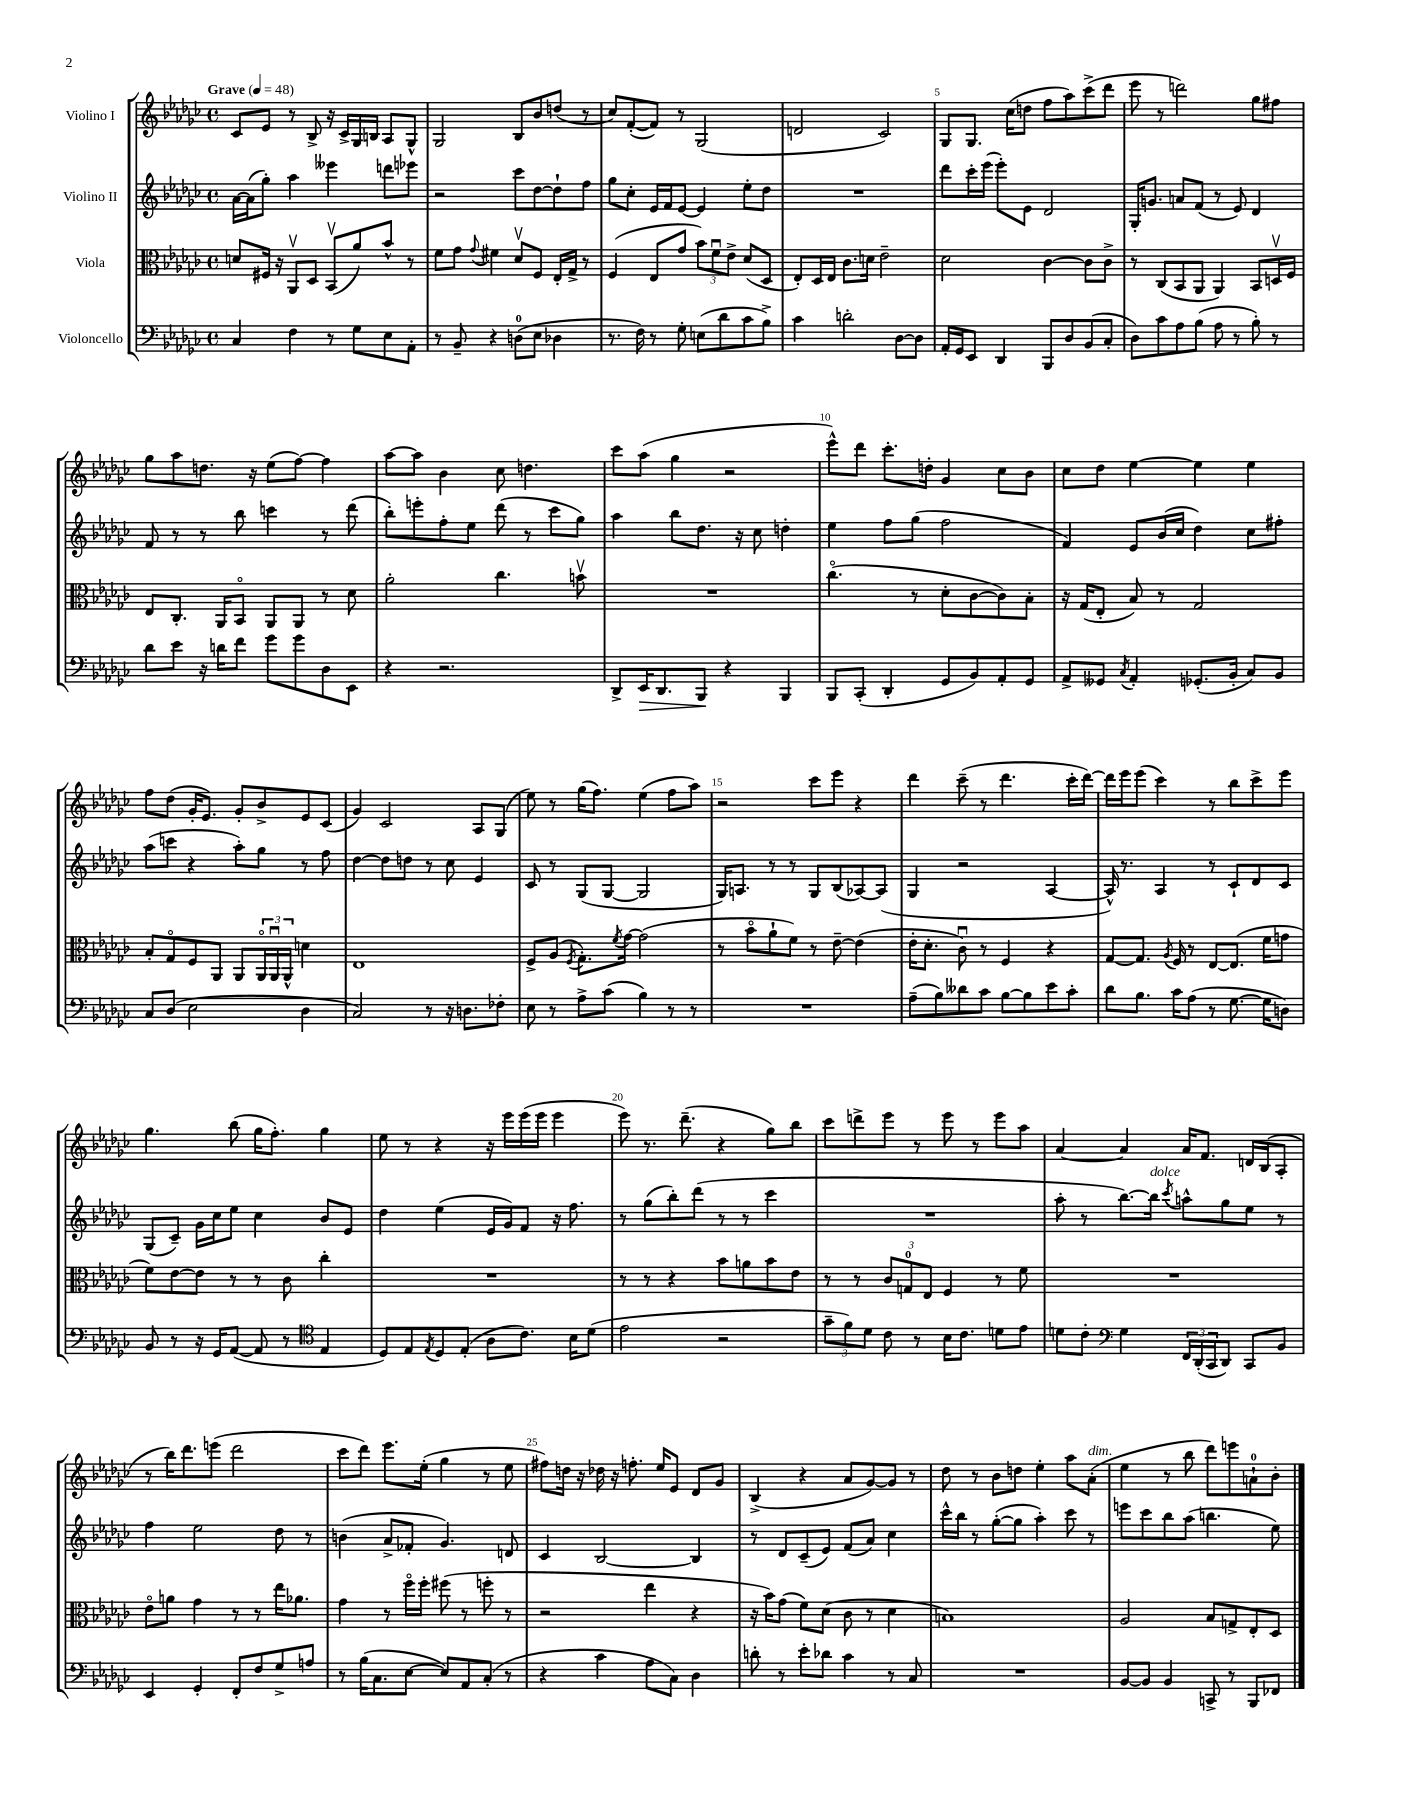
<<
\new StaffGroup <<
\new Staff = "s0" \with { instrumentName = "Violino I" } {
    \clef treble \key ges \major \defaultTimeSignature \time 4/4 \tempo "Grave" 4 = 48
    ces'8 ees'8 r8 bes8-> r16 ces'16-> ges16 b16 aes8 ges8-^ |
    ges2 bes8 bes'8 d''8( r8 |
    ces''8) f'8~-.( f'8) r8 ges2( |
    d'2 ces'2) |
    ges8 ges8. ces''16( d''8 f''8 aes''8) ces'''8->( des'''8 |
    ees'''8 r8 d'''2) ges''8 fis''8 |
    ges''8 aes''8 d''8. r16 ees''8( f''8~) f''4 |
    aes''8~ aes''8 bes'4 ces''8 d''4. |
    ces'''8 aes''8( ges''4 r2 |
    ees'''8-^) des'''8 ces'''8.-. d''16-. ges'4 ces''8 bes'8 |
    ces''8 des''8 ees''4~ ees''4 ees''4 |
    f''8 des''8( ges'16-. ees'8.) ges'8-. bes'8-> ees'8 ces'8( |
    ges'4) ces'2 aes8 ges8( |
    ees''8) r8 ges''16( f''8.) ees''4( f''8 aes''8) |
    r2 ces'''8 ees'''8 r4 |
    des'''4 ces'''8--( r8 des'''4. ces'''16-. des'''16~) |
    des'''16 ees'''16 ees'''8( ces'''4) r8 bes''8 ces'''8-> ees'''8 |
    ges''4. bes''8( ges''16 f''8.-.) ges''4 |
    ees''8 r8 r4 r16 ees'''16 ees'''16( ees'''16 ees'''4 |
    ees'''8) r8. des'''8.--( r4 ges''8) bes''8 |
    ces'''8 d'''8-> ees'''8 r8 ees'''8 r8 ees'''8 aes''8 |
    aes'4~ aes'4 aes'16 f'8. d'16 bes16( aes8-. |
    r8 bes''16) des'''8. e'''8( des'''2 |
    ces'''8 des'''8) ees'''8. ees''16-.( ges''4 r8 ees''8 |
    fis''8) d''16 r16 des''16 r16 f''8.-. ees''16 ees'8 des'8 ges'8 |
    bes4->( r4 aes'8 ges'8~) ges'8 r8 |
    des''8 r8 bes'8 d''8 ees''4-. aes''8 aes'8-.^\markup { \italic "dim." }( |
    ees''4 r8 bes''8 des'''8) e'''8 a'8-0-! bes'8-. \bar "|." |
}
\new Staff = "s1" \with { instrumentName = "Violino II" } {
    \clef treble \key ges \major \defaultTimeSignature \time 4/4
    aes'16~ aes'16( ges''8-.) aes''4 eeses'''4 d'''8 ees'''8 |
    r2 ces'''8 des''8~ des''8-! f''8 |
    ges''8 ces''8-. ees'16 f'16 ees'8~ ees'4 ees''8-. des''8 |
    R1 |
    des'''8 ces'''16-. ees'''16( ees'''8-.) ees'8 des'2 |
    ges16-. g'8. a'8 f'8( r8 ees'8) des'4 |
    f'8 r8 r8 bes''8 c'''4 r8 des'''8( |
    bes''8-.) e'''8-. f''8-. ees''8 des'''8( r8 ces'''8 ges''8) |
    aes''4 bes''8 des''8. r16 ces''8 d''4-. |
    ees''4 f''8 ges''8( f''2 |
    f'4) ees'8 bes'16( ces''16 des''4) ces''8 fis''8-. |
    aes''8( c'''8 r4 aes''8-.) ges''8 r8 f''8 |
    des''4~ des''8 d''8 r8 ces''8 ees'4 |
    ces'8 r8 ges8( ges8~ ges2 |
    ges16) a8. r8 r8 ges8 bes8( aes8~) aes8( |
    ges4 r2 aes4~ |
    aes16-^) r8. aes4 r8 ces'8-! des'8 ces'8 |
    ges8( ces'8--) ges'16 ces''16 ees''8 ces''4 bes'8 ees'8 |
    des''4 ees''4( ees'16 ges'16) f'8 r16 f''8. |
    r8 ges''8( bes''8-.) des'''8( r8 r8 ces'''4 |
    R1 |
    aes''8-. r8 bes''8.~) bes''16^\markup { \italic "dolce" } \acciaccatura { ces'''8 } a''8-^ ges''8 ees''8 r8 |
    f''4 ees''2 des''8 r8 |
    b'4( aes'8-> fes'8-. ges'4.) d'8 |
    ces'4 bes2~ bes4 |
    r8 des'8 ces'8--( ees'8) f'8( aes'8) ces''4 |
    ces'''16-^ bes''16 r8 ges''8~-.( ges''8 aes''4-.) ces'''8 r8 |
    e'''8 ces'''8 bes''8 aes''8( b''4. ees''8) \bar "|." |
}
\new Staff = "s2" \with { instrumentName = "Viola" } {
    \clef alto \key ges \major \defaultTimeSignature \time 4/4
    d'8 fis16 r16 aes,8\upbow des8 bes,8\upbow( aes'8) bes'8-^ r8 |
    f'8 ges'8 \appoggiatura { ges'8 } fis'4 des'8\upbow f8 ees16-. ges16-> r8 |
    f4( ees8 ges'8 \tuplet 3/2 { bes'8) f'8\downbow ees'8-> } des'8( des8 |
    ees8-.) des16 ees16 ces'8. d'16 ees'2-- |
    des'2 ces'4~ ces'8 ces'8-> |
    r8 ces8( bes,8 aes,8 aes,4) bes,8 d16\upbow f16 |
    ees8 ces8.-. aes,16 bes,8\flageolet aes,8 aes,8 r8 des'8 |
    aes'2-. ces''4. b'8\upbow |
    R1 |
    ces''4.\flageolet( r8 des'8-. ces'8~ ces'8) bes8-. |
    r16 ges16( ees8-. bes8) r8 ges2 |
    bes8-. ges8\flageolet f8 aes,8 aes,8 \tuplet 3/2 { aes,16\flageolet aes,16\downbow aes,16-^ } d'4 |
    ees1 |
    f8-> aes8( \acciaccatura { f8 } ges8.-.) \acciaccatura { f'8 } ges'16~ ges'2( |
    r8 bes'8\flageolet aes'8-! f'8) r8 ees'8~-- ees'4( |
    ees'16-. des'8.-. ces'8\downbow) r8 f4 r4 |
    ges8~ ges8. \acciaccatura { aes8 } f16 r8 ees8~ ees8.( f'16 g'8 |
    f'8) ees'8~ ees'8 r8 r8 ces'8 ces''4-. |
    R1 |
    r8 r8 r4 bes'8 a'8 bes'8 ees'8 |
    r8 r8 \tuplet 3/2 { ces'8 g8-0 ees8 } f4 r8 f'8 |
    R1 |
    ees'8\flageolet a'8 ges'4 r8 r8 ees''16 aes'8. |
    ges'4 r8 f''16\flageolet f''16-. fis''8( r8 f''8-. r8 |
    r2 ees''4 r4 |
    r16 bes'16) ges'8( f'8) des'8( ces'8 r8 des'4 |
    b1) |
    aes2 bes8 g8-> ees8-. des8 \bar "|." |
}
\new Staff = "s3" \with { instrumentName = "Violoncello" } {
    \clef bass \key ges \major \defaultTimeSignature \time 4/4
    ces4 f4 r8 ges8 ees8 aes,8-. |
    r8 bes,8-- r4 d8-0( ees8 des4 |
    r8. f16) r8 ges8-. e8( des'8 ces'8 bes8->) |
    ces'4 d'2-. des8~ des8 |
    aes,16-. ges,16 ees,8 des,4 bes,,8 des8 bes,8( ces8-. |
    des8) ces'8 aes8 bes8( aes8 r8 bes8-.) r8 |
    des'8 ees'8 r16 d'16 f'8 ges'8 ges'8 des8 ees,8 |
    r4 r2. |
    des,8-> ees,16\> des,8. bes,,8\! r4 bes,,4 |
    bes,,8 ces,8-.( des,4-. ges,8 bes,8) aes,8-. ges,8 |
    aes,8-> geses,8 \acciaccatura { ces8 } aes,4-. ges,8.-.( bes,16-. ces8) bes,8 |
    ces8 des8( ees2 des4 |
    ces2) r8 r16 d8. fes8-. |
    ees8 r8 aes8-> ces'8( bes4) r8 r8 |
    R1 |
    aes8--( bes8) deses'8 ces'8 bes8~ bes8 ees'8 ces'8-. |
    des'8 bes8. ces'16 aes8( r8 ges8.~ ges16 d8) |
    bes,8 r8 r16 ges,16 aes,8~( aes,8 r8 \clef tenor ees4 |
    des8) ees8 \acciaccatura { ees8 } des8 ees8-.( aes8 ces'8.) bes16 des'8( |
    ees'2 r2 |
    \tuplet 3/2 { ges'8-- f'8) des'8 } ces'8 r8 bes16 ces'8. d'8 ees'8 |
    d'8 ces'8-. \clef bass ges4 \tuplet 3/2 { f,16 des,16-.( ces,16 } des,8) ces,8 bes,8 |
    ees,4 ges,4-. f,8-. f8 ges8-> a8 |
    r8 bes16( ces8. ees8~ ees8) aes,8 ces8-.( r8 |
    r4 ces'4 aes8 ces8) des4 |
    d'8-. r8 ees'8-. des'8 ces'4 r8 ces8 |
    R1 |
    bes,8~ bes,8 bes,4 c,8-> r8 bes,,8 fes,8 \bar "|." |
}
>>
>>
\layout { \context { \Score \override BarNumber.break-visibility = ##(#f #t #t) barNumberVisibility = #(every-nth-bar-number-visible 5) } }
